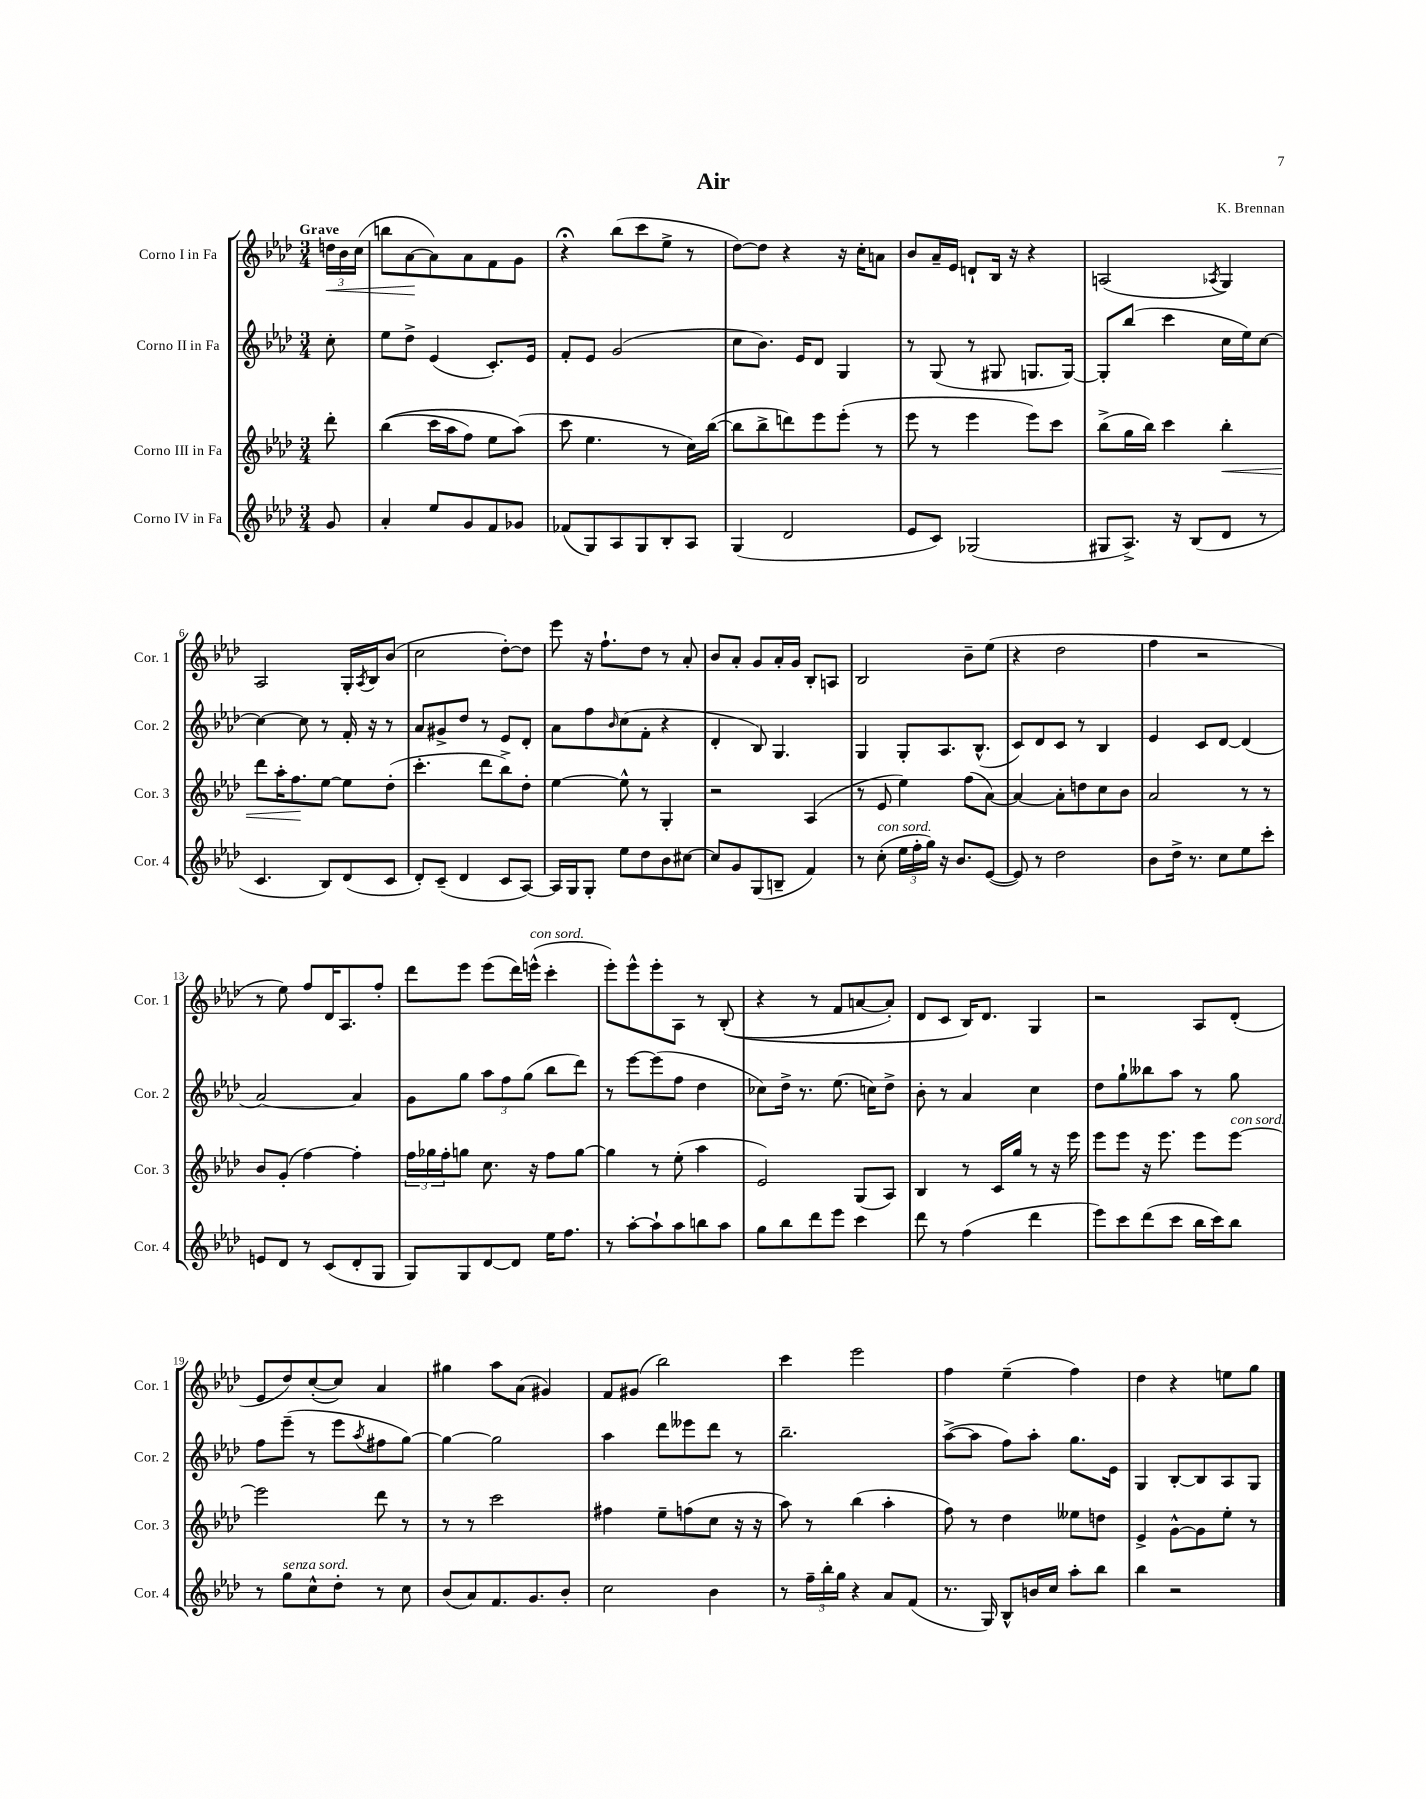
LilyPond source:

\header { title = "Air" composer = "K. Brennan" }
<<
\new StaffGroup <<
\new Staff = "s0" \with { instrumentName = "Corno I in Fa" shortInstrumentName = "Cor. 1" } {
    \clef treble \key aes \major \numericTimeSignature \time 3/4 \partial 8 \tempo "Grave"
    \tuplet 3/2 { d''16\< bes'16 c''16( } |
    b''8 aes'8~\! aes'8) aes'8 f'8 g'8 |
    r4\fermata bes''8( c'''8 ees''8-> r8 |
    des''8~) des''8 r4 r16 c''16-. a'8 |
    bes'8 aes'16-- ees'16 d'8-! bes16 r16 r4 |
    a2( \acciaccatura { aes8 } g4) |
    aes2 g16-. \acciaccatura { aes8 } bes16 bes'8( |
    c''2 des''8~-.) des''8 |
    ees'''8 r16 f''8.-! des''8 r8 aes'8-. |
    bes'8 aes'8-. g'8 aes'16-. g'16 bes8-. a8 |
    bes2 bes'8-- ees''8( |
    r4 des''2 |
    f''4 r2 |
    r8 ees''8) f''8 des'16 aes8. f''8-. |
    des'''8 ees'''8 ees'''8( des'''16) e'''16-^^\markup { \italic "con sord." }( c'''4-. |
    ees'''8-.) ees'''8-^ ees'''8-. aes8 r8 bes8-.(\( |
    r4 r8 f'8 a'8~ a'8-.) |
    des'8 c'8 bes16\) des'8. g4 |
    r2 aes8 des'8-.( |
    ees'8 des''8) c''8~-.( c''8) aes'4 |
    gis''4 aes''8 aes'8( gis'4) |
    f'8 gis'8( bes''2) |
    c'''4 ees'''2 |
    f''4 ees''4--( f''4) |
    des''4 r4 e''8 g''8 \bar "|." |
}
\new Staff = "s1" \with { instrumentName = "Corno II in Fa" shortInstrumentName = "Cor. 2" } {
    \clef treble \key aes \major \numericTimeSignature \time 3/4 \partial 8
    c''8-. |
    ees''8 des''8-> ees'4( c'8.-.) ees'16 |
    f'8-. ees'8 g'2( |
    c''8 bes'8.) ees'16 des'8 g4 |
    r8 g8( r8 gis8 g8. g16~) |
    g8-. bes''8( c'''4 c''16 ees''16) c''8~ |
    c''4~ c''8 r8 f'16-. r16 r8 |
    aes'8 gis'8-> des''8 r8 ees'8 des'8-. |
    aes'8 f''8 \grace { bes'16 } c''8( f'8-. r4 |
    des'4-. bes8) g4. |
    g4 g8-. aes8. bes8.-^( |
    c'8) des'8 c'8 r8 bes4 |
    ees'4 c'8 des'8~ des'4( |
    aes'2~) aes'4 |
    g'8 g''8 \tuplet 3/2 { aes''8 f''8 g''8( } bes''8 des'''8) |
    r8 ees'''8~ ees'''8( f''8 des''4 |
    ces''8) des''16-> r8. ees''8.( c''16) des''8-> |
    bes'8-. r8 aes'4 c''4 |
    des''8 g''8-! beses''8 aes''8 r8 g''8 |
    f''8 ees'''8--( r8 ees'''8 \acciaccatura { aes''8 } fis''8 g''8~) |
    g''4~ g''2 |
    aes''4 des'''8 eeses'''8 des'''8 r8 |
    bes''2.-- |
    aes''8~->( aes''8 f''8) aes''8-. g''8. ees'16 |
    g4 bes8~-. bes8 aes8 g8 \bar "|." |
}
\new Staff = "s2" \with { instrumentName = "Corno III in Fa" shortInstrumentName = "Cor. 3" } {
    \clef treble \key aes \major \numericTimeSignature \time 3/4 \partial 8
    des'''8-. |
    bes''4(\( c'''16 aes''16 f''8) ees''8 aes''8(\) |
    c'''8 ees''4. r8 c''16) bes''16~( |
    bes''8 bes''8-> d'''8) ees'''8 ees'''8-.( r8 |
    ees'''8 r8 ees'''4 ees'''8) c'''8 |
    bes''8->( g''16 bes''16) c'''4 bes''4-.\< |
    des'''8 aes''16-. f''8.\! ees''8~ ees''8 des''8-.( |
    c'''4.-. des'''8 bes''8->) des''8-. |
    ees''4~ ees''8-^ r8 g4-. |
    r2 aes4( |
    r8 ees'8 ees''4) f''8( aes'8~) |
    aes'4~ aes'8-. d''8 c''8 bes'8 |
    aes'2 r8 r8 |
    bes'8 g'8-.( f''4~) f''4-. |
    \tuplet 3/2 { f''16 ges''16 f''16-. } g''8 c''8. r16 f''8 g''8~ |
    g''4 r8 ees''8-.( aes''4 |
    ees'2) g8( aes8) |
    bes4 r8 c'16 g''16 r8 r16 ees'''16 |
    ees'''8 ees'''8 r16 ees'''8. ees'''8 ees'''8~^\markup { \italic "con sord." } |
    ees'''2 des'''8 r8 |
    r8 r8 c'''2 |
    fis''4 ees''8-- f''8( c''8 r16 r16 |
    aes''8) r8 bes''4( aes''4-. |
    f''8) r8 des''4 eeses''8 d''8 |
    ees'4-> g'8~-^ g'8 ees''8-. r8 \bar "|." |
}
\new Staff = "s3" \with { instrumentName = "Corno IV in Fa" shortInstrumentName = "Cor. 4" } {
    \clef treble \key aes \major \numericTimeSignature \time 3/4 \partial 8
    g'8 |
    aes'4-. ees''8 g'8 f'8 ges'8 |
    fes'8( g8) aes8 g8 bes8-. aes8 |
    g4( des'2 |
    ees'8 c'8) ges2( |
    gis8 aes8.->) r16 bes8( des'8 r8 |
    c'4. bes8) des'8( c'8 |
    des'8-.) c'8--( des'4 c'8 aes8~) |
    aes16 g16 g8-. ees''8 des''8 bes'8 cis''8~ |
    cis''8 g'8 g8( b8-- f'4) |
    r8 c''8-.^\markup { \italic "con sord." }( \tuplet 3/2 { ees''16 f''16-. g''16) } r16 bes'8. ees'8~( |
    ees'8) r8 des''2 |
    bes'8 des''16-> r8. c''8 ees''8 c'''8-. |
    e'8 des'8 r8 c'8( des'8-. g8 |
    g8) g8 des'8~ des'8 ees''16 f''8. |
    r8 aes''8~-. aes''8-! aes''8 b''8 aes''8 |
    g''8 bes''8 des'''8 ees'''8 c'''4 |
    des'''8 r8 f''4( des'''4 |
    ees'''8) c'''8 des'''8( c'''8 bes''16 c'''16) bes''8 |
    r8 g''8^\markup { \italic "senza sord." } c''8-^ des''8-. r8 c''8 |
    bes'8( aes'8) f'8. g'8. bes'8-. |
    c''2 bes'4 |
    r8 \tuplet 3/2 { f''16-- bes''16-. g''16 } r4 aes'8 f'8( |
    r8. g16) bes8-^ b'16 c''16 aes''8-. bes''8 |
    bes''4 r2 \bar "|." |
}
>>
>>
